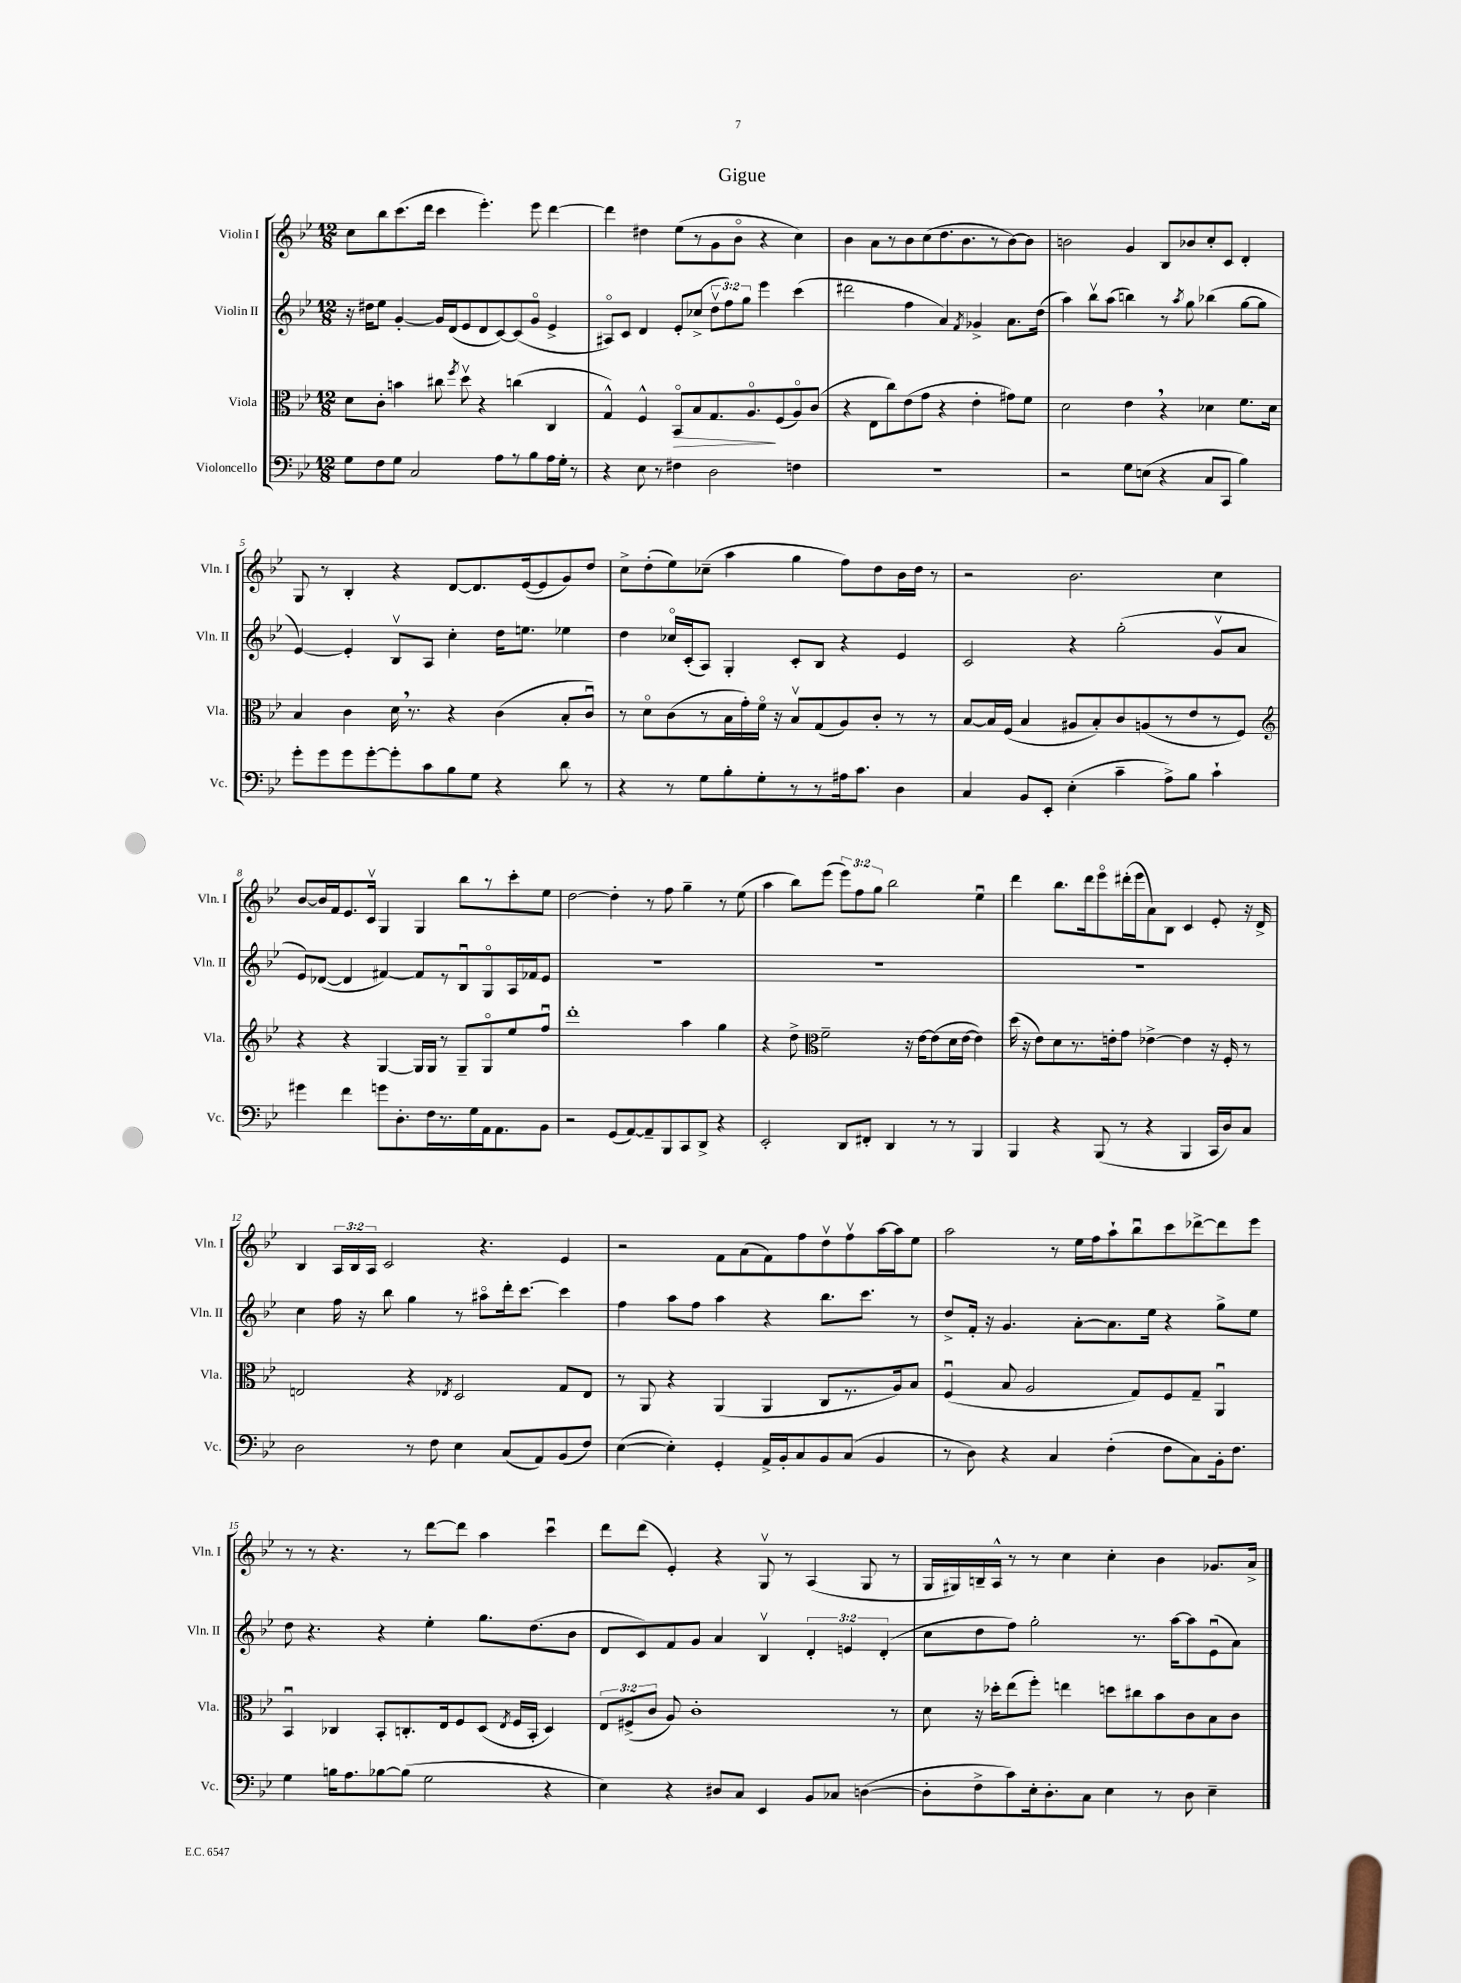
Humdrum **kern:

**kern	**kern	**dynam	**kern	**kern
*part4	*part3	*part3	*part2	*part1
*staff4	*staff3	*staff3	*staff2	*staff1
*I"Violoncello	*I"Viola	*	*I"Violin II	*I"Violin I
*I'Vc.	*I'Vla.	*	*I'Vln. II	*I'Vln. I
*clefF4	*clefC3	*	*clefG2	*clefG2
*k[b-e-]	*k[b-e-]	*	*k[b-e-]	*k[b-e-]
*M12/8	*M12/8	*	*M12/8	*M12/8
=1	=1	=1	=1	=1
8G\L	8d\L	.	16r	8cc\L
.	.	.	16dd#X\KL	.
8F\	8c'\J	.	8ee-\J	8bb-\
8G\J	4bn\	.	[4g'/	(8.ccc\
2C/	.	.	.	.
.	.	.	.	16ddd\Jk
.	8cc#X\	.	16g/LL]	4ccc\
.	.	.	(16d/J	.
.	8qff/	.	.	.
.	8ddv\	.	8e-/	.
.	4r	.	8d/	4.eee-'\)
8A\L	.	.	[8c/)	.
8r	(4ccn\	.	(8c/]	.
8B-\	.	.	8g/J	8eee-\
16A\L	4C/	.	4e-^/	[4ddd\
16G'\JJ	.	.	.	.
8r	.	.	.	.
=2	=2	=2	=2	=2
4r	4G^^/)	.	8A#X/L)	4ddd\]
.	.	.	8c/J	.
8E-\	4F^^/	.	4d/	4dd#X\
8r	.	.	.	.
!	!	!LO:HP:b	!	!
4F#X\	8BB-/L	>	8e-'/L	(8ee-\L
.	8B-/	.	(8cc-X^/J	8r
2D\	8.G/	.	12ddv\L	8g\
.	.	.	12ff\)	.
.	.	.	.	8b-\J
.	.	.	12gg\J	.
.	8.A/	.	.	.
.	.	.	4eee-\	4r
.	(8F/	]	.	.
4Fn\	8A/)	.	(4ccc\	4cc\)
.	(8c/J	.	.	.
=3	=3	=3	=3	=3
1.r	4r	.	2ddd#X\	4b-\
.	8E-\L	.	.	8a\L
.	8cc\)	.	.	8r
.	(8e-\	.	4ff\	8b-\
.	8g\J	.	.	(8cc\
.	4r	.	4a/)	8.dd\
.	.	.	.	8.b-\
.	.	.	8qf/	.
.	4e-'\	.	4g-X^/	.
.	.	.	.	8r
.	8g#X\L)	.	8.a\L	[8b-\)
.	8f\J	.	.	8b-\J]
.	.	.	(16dd\Jk	.
=4	=4	=4	=4	=4
2r	2d\	.	4aa\)	2bn\
.	.	.	8bb-v\L	.
.	.	.	(8aa\J	.
8G\L	4e-,\	.	4bbn\)	4g/
(8En\J	.	.	.	.
4r	4r	.	8r	8B-/L
.	.	.	8qaa/	.
.	.	.	8gg\	8b-X/
8C/L	4d-X\	.	(4bb-X\	8cc'/
8CC/J	.	.	.	8c/J
4B-\)	8.f\L	.	[8gg\L	4d'/
.	.	.	8gg\J]	.
.	16d-\Jk	.	.	.
!!LO:LB:g=z
=5	=5	=5	=5	=5
8g'\L	4B-/	.	[4e-/)	8G/
8g\	.	.	.	8r
8g\	4c\	.	4e-'/]	4B-'/
[8g'\	.	.	.	.
8g'\]	16d,\	.	8B-v/L	4r
.	8.r	.	.	.
8c\	.	.	8A/J	.
8B-\	4r	.	4cc'\	[8d/L
8G\J	.	.	.	8.d/]
4r	(4c\	.	16dd\KL	.
.	.	.	8.een\J	([16e-/k
.	.	.	.	8e-/]
8d\	8B-'/L	.	4ee-X\	8g/)
8r	8cu/J)	.	.	8dd/J
=6	=6	=6	=6	=6
4r	8r	.	4dd\	8cc^\L
.	8d\L	.	.	(8dd'\
8r	(8c\	.	16cc-X/LL	8ee-\)
.	.	.	(16c'/J	.
8G\L	8r	.	8A/J)	(8cc-X~\J
8B-'\	16B-\L	.	4G'/	4aa\
.	16g'\)	.	.	.
8G'\	16f\JJ	.	.	.
.	16r	.	.	.
8r	8B-v/L	.	8c'/L	4gg\
8r	(8G/	.	8B-/J	.
16A#X\k	8A/)	.	4r	8ff\L)
8.c\J	.	.	.	.
.	8c'/J	.	.	8dd\
4D\	8r	.	4e-/	16b-\L
.	.	.	.	16dd\JJ
.	8r	.	.	8r
=7	=7	=7	=7	=7
4C/	[8B-/L	.	2c/	2r
.	16B-/L]	.	.	.
.	(16F/JJ	.	.	.
8BB-/L	4B-/	.	.	.
8EE-'/J	.	.	.	.
(4E-'\	8A#X/L	.	4r	2.b-\
.	8B-'/)	.	.	.
4c~\	8c/	.	(2gg'\	.
.	(8An/	.	.	.
8A^\L)	8r	.	.	.
8B-\J	8e-/	.	.	.
4c`\	8r	.	8gv/L	4cc\
.	8F/J)	.	8a/J	.
!!LO:LB:g=z
=8	=8	=8	=8	=8
*	*clefG2	*	*	*
4g#X\	4r	.	8e-/L)	[8b-/L
.	.	.	([8d-X/J	16b-/L]
.	.	.	.	16f/J
4f\	4r	.	4d-/]	8.e-/
.	.	.	.	16cv/Jk
8gn\L	[4G/	.	[4f#X/)	4G/
8.D'\	.	.	.	.
.	16G/LL]	.	8f#/L]	4G/
16F\L	16G/JJ	.	.	.
8.r	8r	.	8r	.
.	8G~/L	.	8B-u/	8bb-\L
16G\	.	.	.	.
16AA\J	8G/	.	8G/	8r
8.AA\	.	.	.	.
.	8ee-/	.	16A/L	8ccc'\
.	.	.	16f-X/J	.
8BB-\J	8ffu/J	.	8e-/J	8ee-\J
=9	=9	=9	=9	=9
2r	1ddd'	.	1.r	[2dd\
(8GG/L	.	.	.	4dd'\]
[8AA/)	.	.	.	.
8AA~/]	.	.	.	8r
8BBB-/	.	.	.	8ff\
8CC/	4aa\	.	.	4gg~\
8DD^/J	.	.	.	.
4r	4gg\	.	.	8r
.	.	.	.	(8ee-\
=10	=10	=10	=10	=10
2EE-'/	4r	.	1.r	4aa\
.	8dd^\	.	.	8bb-\L)
*	*clefC3	*	*	*
.	2f~\	.	.	(8eee-\J
8DD/L	.	.	.	12eee-\L)
.	.	.	.	12ff\
8FF#X'/J	.	.	.	.
.	.	.	.	12gg\J
4DD/	.	.	.	2bb-\
.	16r	.	.	.
.	[16e-\KL	.	.	.
8r	(8e-\]	.	.	.
8r	16d\L	.	.	.
.	[16e-\JJ	.	.	.
4BBB-/	4e-\])	.	.	4ee-u\
=11	=11	=11	=11	=11
4BBB-/	(16dd\	.	1.r	4ddd\
.	16r	.	.	.
.	8e-\L)	.	.	.
4r	8d\	.	.	8.bb-\L
.	8.r	.	.	.
.	.	.	.	16ddd\k
(8BBB-/	.	.	.	8eee-\
.	16en'\k	.	.	.
8r	8g\J	.	.	(16ddd#X'\L
.	.	.	.	16eee-\J
4r	[4e-X^\	.	.	8a\)
.	.	.	.	8B-\J
4BBB-/	4e-\]	.	.	4c/
16CC/LL	16r	.	.	8e-'/
16D/J)	16F'/	.	.	.
8C/J	8r	.	.	16r
.	.	.	.	16d^/
!!LO:LB:g=z
=12	=12	=12	=12	=12
2D\	2En/	.	4cc\	4B-/
.	.	.	16ff\	24A/LL
.	.	.	.	24B-/
.	.	.	16r	.
.	.	.	.	24A/JJ
.	.	.	8bb-\	2c/
8r	4r	.	4gg\	.
8F\	.	.	.	.
.	8qE-X/	.	.	.
4E-\	2D/	.	8r	.
.	.	.	8aa#X\L	4.r
(8C/L	.	.	16ddd'\k	.
.	.	.	[8.ccc\J	.
8AA/)	.	.	.	.
(8BB-/	8G/L	.	4ccc\]	4e-/
8F/J)	8E-/J	.	.	.
=13	=13	=13	=13	=13
([4E-\	8r	.	4ff\	2r
.	8AA/	.	.	.
4E-'\])	4r	.	8aa\L	.
.	.	.	8ff\J	.
4GG'/	(4AA/	.	4aa\	8f\L
.	.	.	.	(8a\
16AA^/LL	4AA/	.	4r	8f\)
16BB-'/J	.	.	.	.
8C/	.	.	.	8ff\
8BB-/	8C/L	.	8.bb-\L	8ddv\
(8C/J	8.r	.	.	8ffv\
.	.	.	8.ccc\J	.
4BB-/	.	.	.	[16aa\L
.	16A/k)	.	.	16aa\J]
.	8B-/J	.	8r	8ee-\J
=14	=14	=14	=14	=14
8r	(4Fu/	.	8dd^/L	2aa\
8D\)	.	.	16f'/Jk	.
.	.	.	16r	.
4r	8B-/	.	4.g/	.
.	2A/	.	.	.
4C/	.	.	.	8r
.	.	.	[8a'\L	16ee-\LL
.	.	.	.	16ff\J
(4F'\	.	.	8.a\]	8aa`\
.	8G/L)	.	.	8bb-u\
.	.	.	16ee-\Jk	.
8F\L	8F/	.	4r	8ccc\
8C\)	8G~/J	.	.	[8ddd-X^\
16BB-'\k	4AAu/	.	8gg^\L	8ddd-\]
8.F\J	.	.	.	.
.	.	.	8ee-\J	8eee-\J
!!LO:LB:g=z
=15	=15	=15	=15	=15
4G\	4BB-u/	.	8dd\	8r
.	.	.	4.r	8r
16Bn\KL	4C-X/	.	.	4.r
8.A\	.	.	.	.
[8B-X\	8BB-'/L	.	4r	.
(8B-\J]	8.Cn'/	.	.	8r
2G\	.	.	4ee-'\	[8ddd\L
.	16E-/k	.	.	.
.	8F/	.	.	8ddd\J]
.	(8D/J	.	8.gg\L	4aa\
.	8qE-/	.	.	.
.	16F/LL	.	.	.
.	16BB-'/JJ	.	(8.dd\	.
4r	4D/)	.	.	4cccu\
.	.	.	8b-\J	.
=16	=16	=16	=16	=16
4E-\)	12E-/L	.	8d/L	8ddd\L
.	(12F#X^/	.	.	.
.	.	.	8c/)	(8ddd\J
.	12c/J	.	.	.
4r	8A/)	.	8f/	4e-'/)
.	1c'	.	8g/J	.
8D#X/L	.	.	4a/	4r
8C/J	.	.	.	.
4EE-/	.	.	4B-v/	8Gv/
.	.	.	.	8r
8BB-/L	.	.	6d'/	(4A/
8C-X/J	.	.	.	.
.	.	.	6en/	.
([4Dn\	.	.	.	8G/
.	.	.	(6d'/	.
.	8r	.	.	8r
=17	=17	=17	=17	=17
8D'\L]	8d\	.	8cc\L	16G/LL
.	.	.	.	16G#X/)
8F^\	16r	.	8dd\	16Bn~/
.	16dd-X'\KL	.	.	16A^^/JJ
8c\)	(8ee-\	.	8ff\J)	8r
16E-'\k	8ff'\J)	.	2gg'\	8r
8.D'\	.	.	.	.
.	4een\	.	.	4cc\
8C\J	.	.	.	.
4E-\	8ddn\L	.	.	4cc'\
.	8cc#X\	.	8.r	.
8r	8b-\	.	.	4b-\
.	.	.	[16aa\KL	.
8D\	8c\	.	8aa\]	.
4E-~\	8B-\	.	(8e-u\	8.g-X/L
.	8c\J	.	8a\J)	.
.	.	.	.	16a^/Jk
==	==	==	==	==
*-	*-	*-	*-	*-
